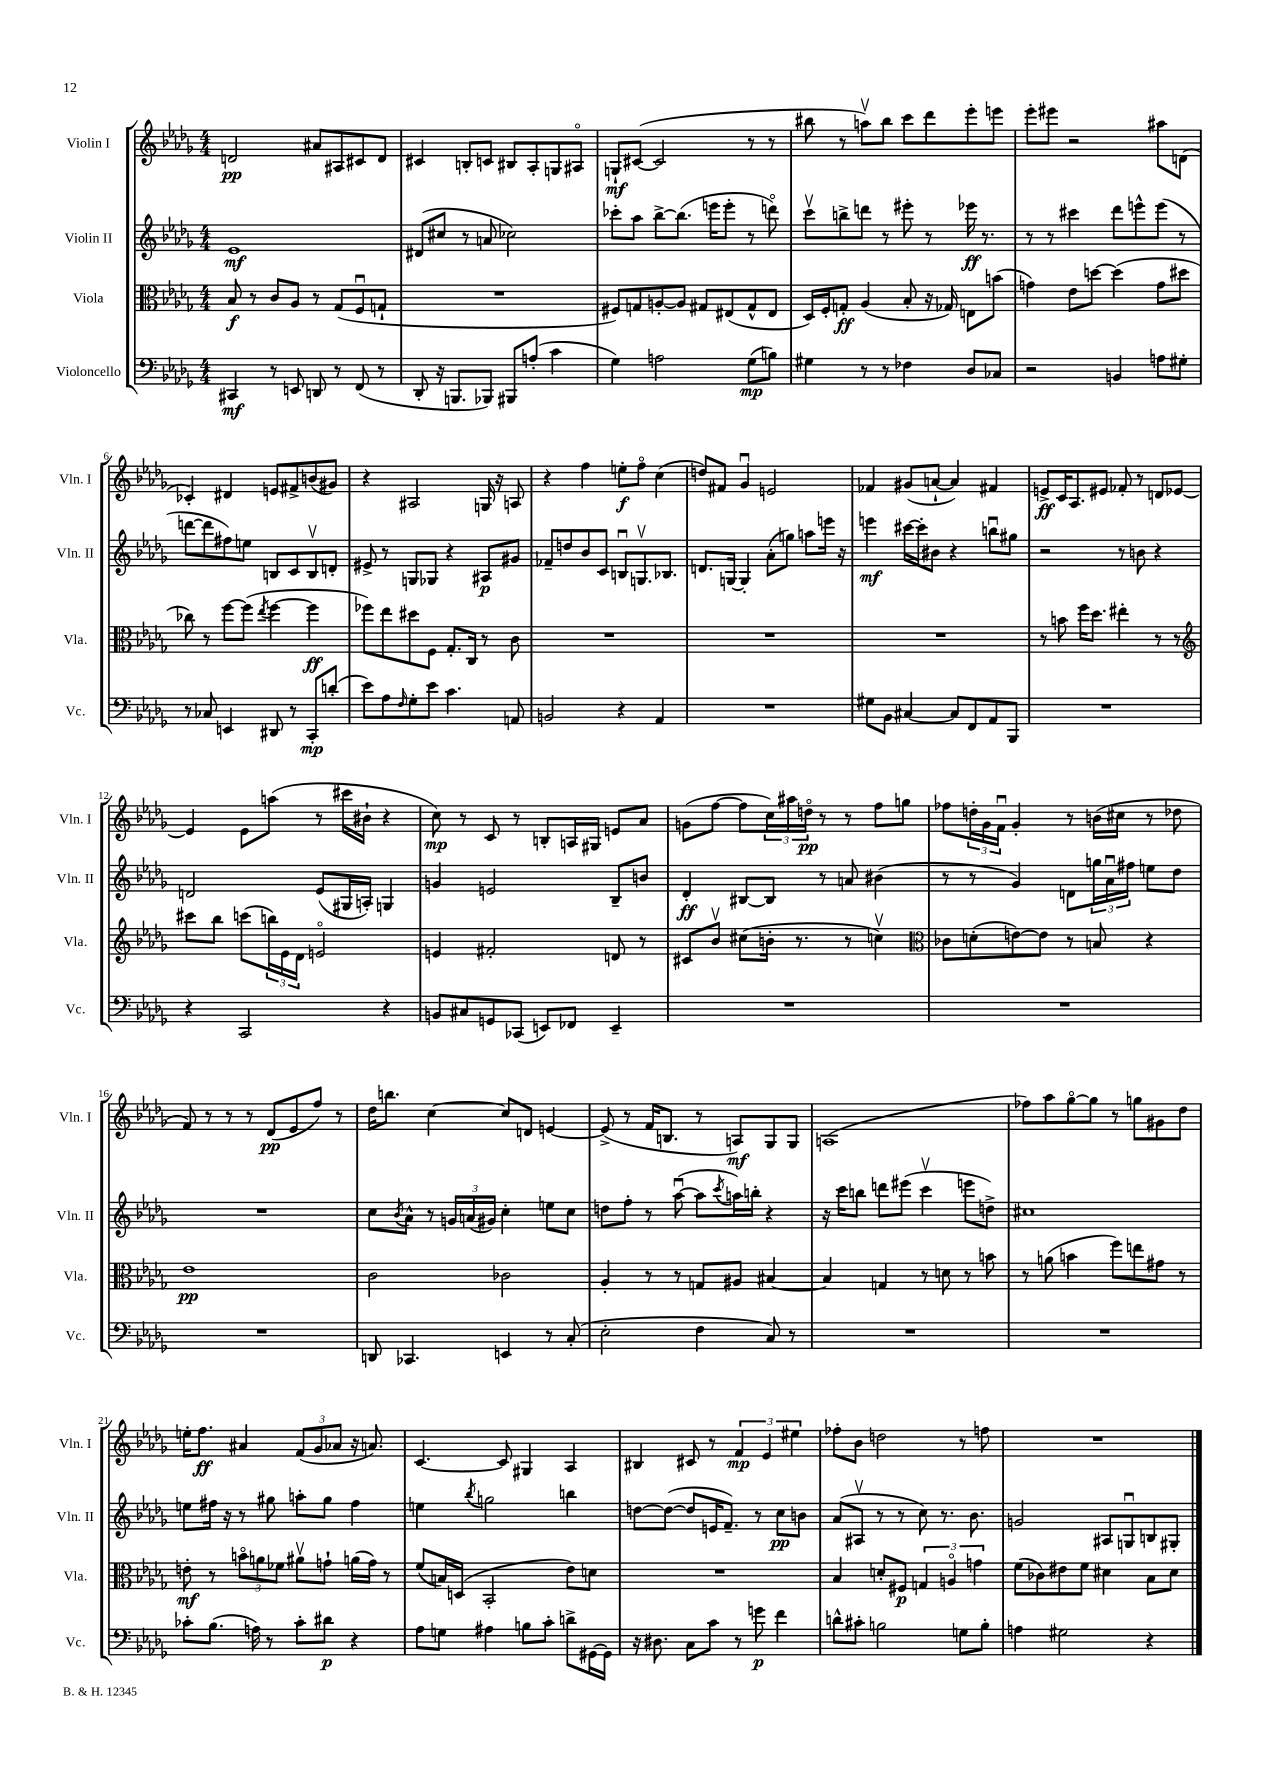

**kern	**kern	**kern	**kern
*staff4	*staff3	*staff2	*staff1
*clefF4	*clefC3	*clefG2	*clefG2
*k[b-e-a-d-g-]	*k[b-e-a-d-g-]	*k[b-e-a-d-g-]	*k[b-e-a-d-g-]
*M4/4	*M4/4	*M4/4	*M4/4
4CC#	8B-	1e-	2d
.	8r	.	.
8r	8c	.	.
8EE	8A-	.	.
8DD	8r	.	8a#
8r	(8G-	.	8A#
(8FF	8Fu	.	8c#
8r	8G`	.	8d
=	=	=	=
8DD-'	1r	(8d#	4c#
16r	.	8cc#	.
8.BBB	.	.	.
.	.	8r	8B'
8BBB-)	.	8a	8c
8BBB#	.	2cc-)	8B#
(8A'	.	.	8A-'
4c	.	.	8G
.	.	.	8A#o
=	=	=	=
4G-)	8F#)	8ccc-'	8G`
.	8G	8aa-	([8c#
2A	[8A'	[8bb-^	2c#]
.	8A]	(8.bb-]	.
.	8G#	.	.
.	.	16eee	.
.	(8E#	8eee'	.
(8G-	8G#^^	8r	8r
8B)	8E#	8dddo)	8r
=	=	=	=
4G#	16D-)	8cccv	8bb#
.	16F'	.	.
.	8G'	8bb^	8r
8r	(4A-	8ddd	8aav)
8r	.	8r	8bb#
4F-	8B-'	8eee#'	8ccc
.	16r	8r	8ddd-
.	16G-)	.	.
8D-	8E	16eee-	8eee-'
.	.	8.r	.
8C-	(8b	.	8eee
=	=	=	=
2r	4g)	8r	8eee-'
.	.	8r	8eee#
.	8e-	4ccc#	2r
.	[8dd	.	.
4BB	(4dd]	8ddd-	.
.	.	8eee^^	.
8A	8g	(8eee	8aa#
8G#'	8dd#	8r	(8d
=	=	=	=
8r	8cc-)	[8ddd	4c-')
8C-	8r	8ddd]	.
4EE	[8ff	8ff#)	4d#
.	(8ff]	8ee	.
.	8qee-	.	.
8DD#	[4ff	8B	8e
8r	.	8c	8f#^
8CC'	4ff]	8Bv	(8b
(8d'	.	8d'	8g#)
=	=	=	=
8e-)	8ff-)	8e#^	4r
8A-	8ee-	8r	.
16qqF	.	.	.
8G-'	8dd#	8G	2A#
8e-	8F	8G-	.
4.c	8.G-'	4r	.
.	16C	.	.
.	8r	8A#	16G
.	.	.	16r
8AA	8c	8g#	8A
=	=	=	=
2BB	1r	8f-~	4r
.	.	8dd	.
.	.	8b-	4ff
.	.	8c	.
4r	.	8Bu	8ee'
.	.	8.Gv	8ffo
4AA-	.	.	(4cc
.	.	8.B-	.
=	=	=	=
1r	1r	8.d	8dd)
.	.	.	8f#
.	.	[16G	.
.	.	4G']	4g-u
.	.	(8a-'	2e
.	.	8gg)	.
.	.	8aa	.
.	.	16eee	.
.	.	16r	.
=	=	=	=
8G#	1r	4eee	4f-
8BB-	.	.	.
[4C#	.	[16ccc#	(8g#
.	.	16ccc#']	.
.	.	8b#	[8a`
8C#]	.	4r	4a])
8FF	.	.	.
8AA-	.	8bbu	4f#
8BBB-	.	8gg#	.
=	=	=	=
1r	8r	2r	8e^
.	8b	.	16c
.	.	.	8.A-
.	16ff	.	.
.	8.dd-	.	.
.	.	.	8e#
.	4ee#'	8r	8f-'
.	.	8b	8r
.	8r	4r	8d
.	8r	.	[8e-
=	=	=	=
*	*clefG2	*	*
4r	8ccc#	2d	4e-]
.	8bb-	.	.
2CC	(8ccc	.	8e-
.	24bb)	.	(8aa
.	24e-	.	.
.	24d-	.	.
.	2eo	(8e-	8r
.	.	16G#	16ccc#
.	.	16A')	16b#`
4r	.	4G	4r
=	=	=	=
8BB	4e	4g	8cc)
8C#	.	.	8r
8GG	2f#'	2e	8c
(8CC-	.	.	8r
8EE)	.	.	8B'
8FF-	.	.	16A
.	.	.	16G#
4EE~	8d	8B-~	8e
.	8r	8b	8a-
=	=	=	=
1r	8c#	4d-'	(8g
.	8b-v	.	[8ff
.	(8cc#	[8B#	8ff]
.	16b'	8B#]	24cc)
.	.	.	24aa#
.	8.r	.	.
.	.	.	24ddo
.	.	8r	8r
.	8r	8a	8r
.	4ccv)	(4b#	8ff
.	.	.	8gg
=	=	=	=
*	*clefC3	*	*
1r	8c-	8r	8ff-
.	(8d'	8r	24dd'
.	.	.	24g-
.	.	.	24fu
.	[8e)	4g-)	4g-'
.	8e]	.	.
.	8r	8d	8r
.	8B	24gg	(16b
.	.	24a-u	.
.	.	.	16cc#
.	.	24ff#	.
.	4r	8ee	8r
.	.	8dd-	8dd-
=	=	=	=
1r	1e-	1r	8f)
.	.	.	8r
.	.	.	8r
.	.	.	8r
.	.	.	(8d-
.	.	.	8e-
.	.	.	8ff)
.	.	.	8r
=	=	=	=
8DD	2c	8cc	16dd-
.	.	.	8.bb
.	.	8qb-	.
4.CC-	.	8a-^^	.
.	.	8r	[4cc
.	.	24g	.
.	.	(24a	.
.	.	24g#)	.
4EE	2c-	4cc'	8cc]
.	.	.	8d
8r	.	8ee	[4e
(8C'	.	8cc	.
=	=	=	=
2E-'	4A-'	8dd	(8e^]
.	.	8ff'	8r
.	8r	8r	16f
.	.	.	8.B
.	8r	([8aa-u	.
4F	8G	8aa-]	8r
.	.	8qccc	.
.	8A#	16aa)	8A)
.	.	16bb'	.
8C)	[4B#	4r	8G-
8r	.	.	8G-
=	=	=	=
1r	4B#]	16r	(1A
.	.	16ccc	.
.	.	8bb	.
.	4G	8ddd	.
.	.	(8eee#	.
.	8r	4cccv	.
.	8d	.	.
.	8r	8eee	.
.	8b	8dd^)	.
=	=	=	=
1r	8r	1cc#	8ff-)
.	(8a	.	8aa-
.	4b	.	[8gg-o
.	.	.	8gg-]
.	8ff)	.	8r
.	8ee	.	8gg
.	8g#	.	8g#
.	8r	.	8dd-
=	=	=	=
8c-'	8e'	8ee	16ee'
.	.	.	8.ff
(8.B-	8r	16ff#	.
.	.	16r	.
.	12bo	8r	4a#
16A)	.	.	.
.	12a	.	.
8r	.	8gg#	.
.	12f-	.	.
8c-'	8a#v	8aa'	(12f
.	.	.	12g-
8d#	8g`	8gg#	.
.	.	.	12a-
4r	(16a	4ff#	16r
.	16g)	.	8.a)
.	8r	.	.
=	=	=	=
8A-	(8f	4ee	[4.c
8G	16B)	.	.
.	(16D	.	.
.	.	8qbb-	.
4A#	2BB-'	2gg	.
.	.	.	8c]
8B	.	.	4G#
8c'	.	.	.
8d^	8e-)	4bb	4A-
[16GG#	8d	.	.
16GG#]	.	.	.
=	=	=	=
16r	1r	[8dd	4B#
8.D#	.	.	.
.	.	(8dd_	.
8C	.	8dd]	8c#
8c	.	16e	8r
.	.	8.f~)	.
8r	.	.	6f
8g	.	8r	.
.	.	.	6e-
4f	.	8cc	.
.	.	.	6ee#
.	.	8b	.
=	=	=	=
8d^^	4B-	(8a-	8ff-'
8c#'	.	8A#v	8b-
2B	8d'	8r	2dd
.	8F#	8r	.
.	6G	8cc)	.
.	.	8.r	.
.	6Ao	.	.
8G	.	.	8r
.	.	8.b-	.
.	6g	.	.
8B'	.	.	8ff
=	=	=	=
4A	(8f	2g	1r
.	8c-)	.	.
2G#	8e#	.	.
.	8f	.	.
.	4d#	8A#	.
.	.	8Gu	.
4r	8B-	8B	.
.	8d#	8G#'	.
==	==	==	==
*-	*-	*-	*-
